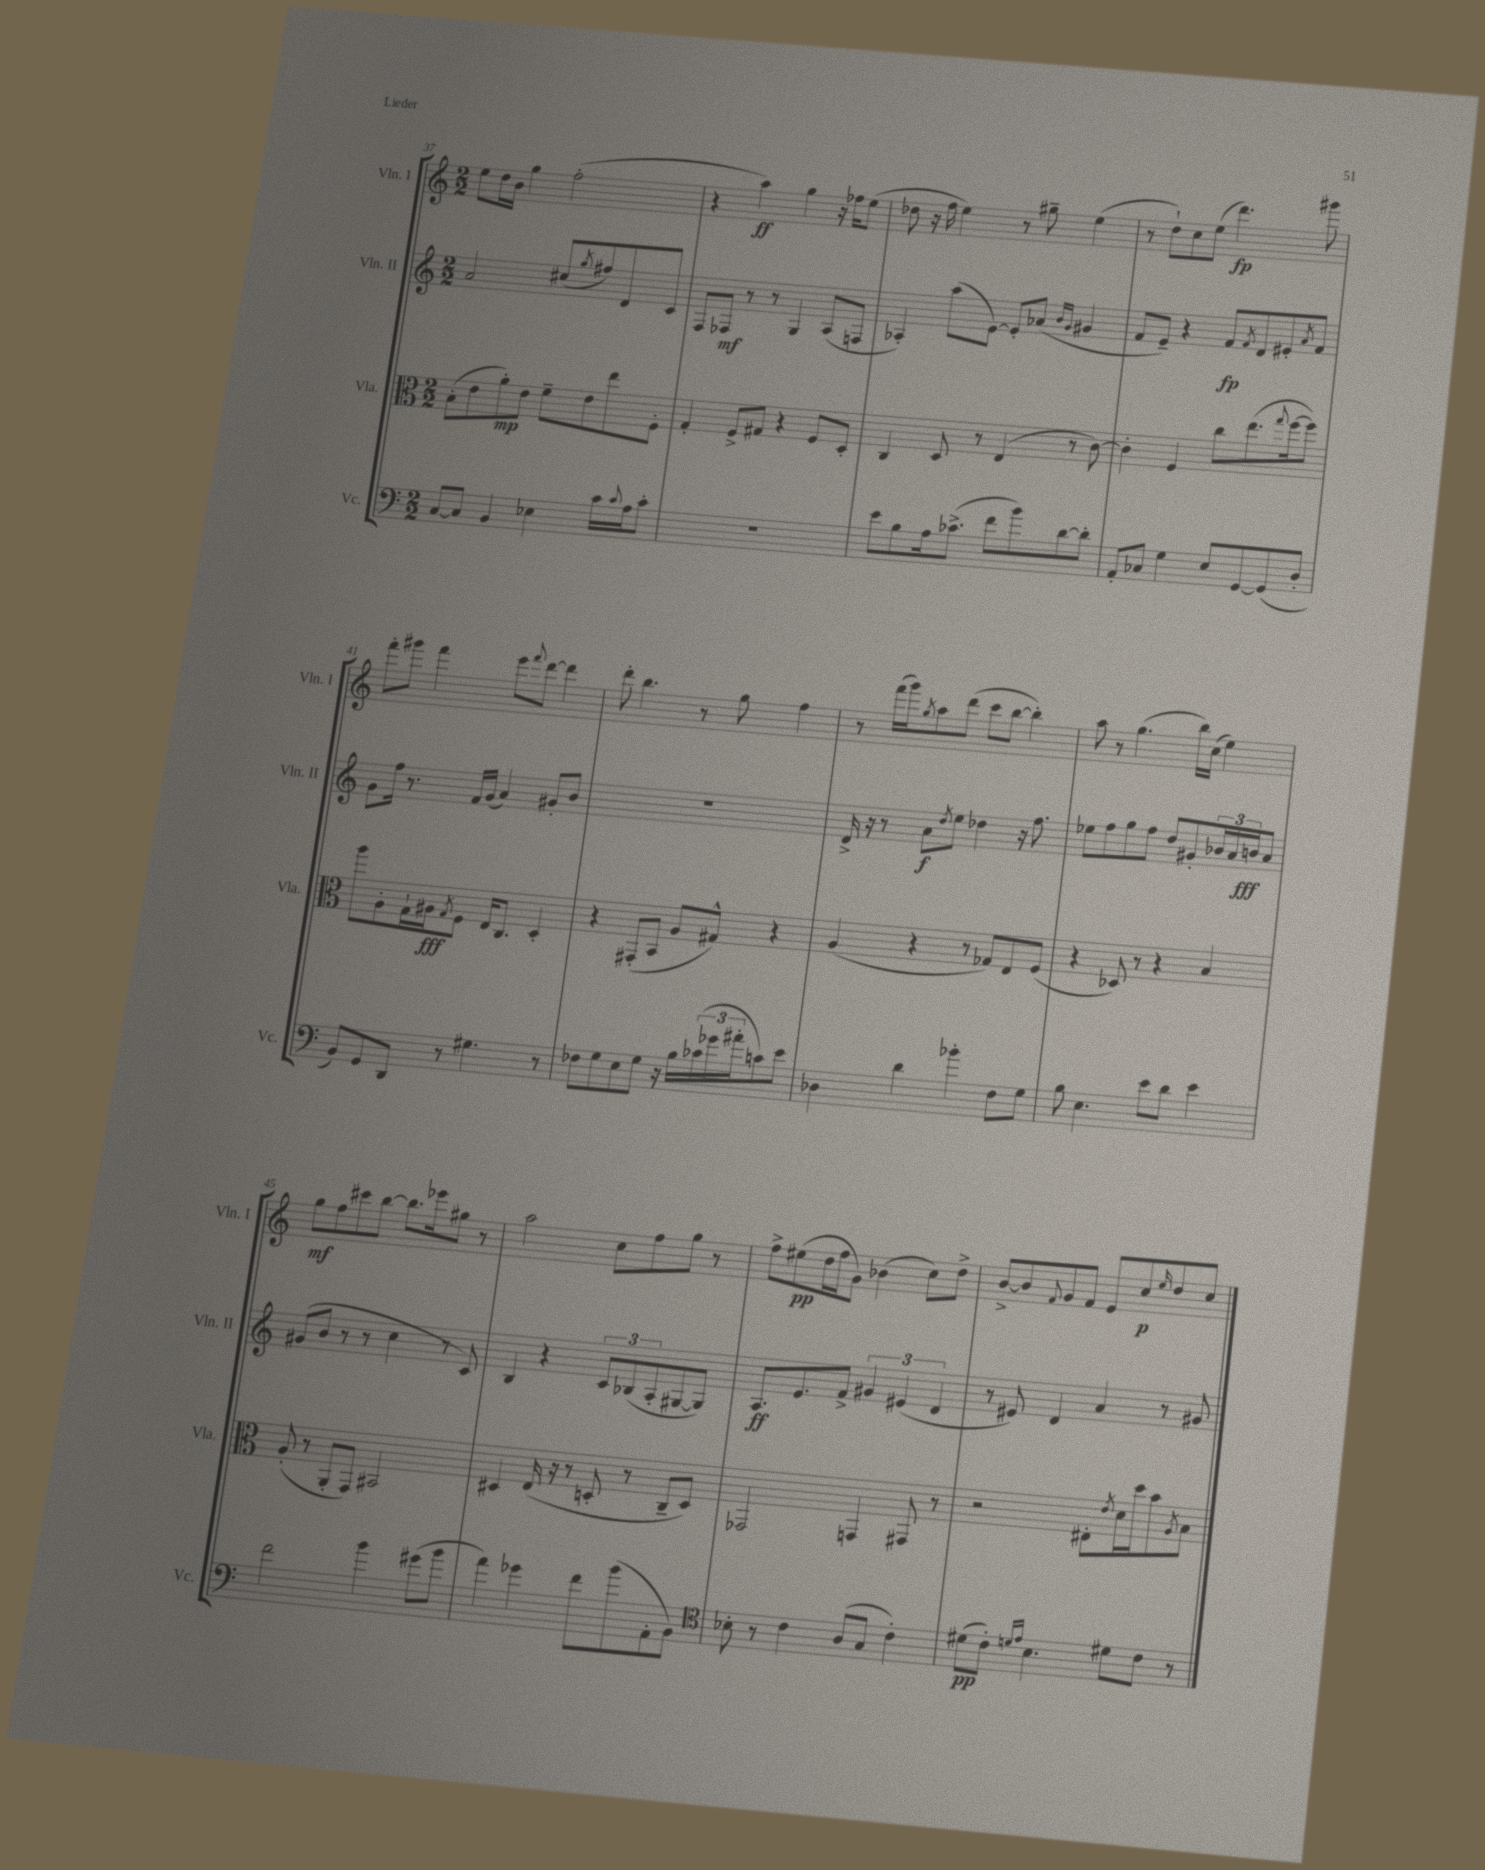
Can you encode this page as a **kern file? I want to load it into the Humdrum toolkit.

**kern	**dynam	**kern	**dynam	**kern	**dynam	**kern	**dynam
*part4	*part4	*part3	*part3	*part2	*part2	*part1	*part1
*staff4	*staff4	*staff3	*staff3	*staff2	*staff2	*staff1	*staff1
*I"Vc.	*	*I"Vla.	*	*I"Vln. II	*	*I"Vln. I	*
*I'Vc.	*	*I'Vla.	*	*I'Vln. II	*	*I'Vln. I	*
*clefF4	*	*clefC3	*	*clefG2	*	*clefG2	*
*k[]	*	*k[]	*	*k[]	*	*k[]	*
*M2/2	*	*M2/2	*	*M2/2	*	*M2/2	*
=37	=37	=37	=37	=37	=37	=37	=37
[8C/L	.	(8B'\L	.	2a/	.	8ee\L	.
8C/J]	.	8e\	.	.	.	16dd\L	.
.	.	.	.	.	.	16b\JJ	.
4BB/	.	8a'\)	mp	.	.	4gg\	.
.	.	8e\J	.	.	.	.	.
4E-X\	.	8f~\L	.	(8cc#X/L	.	(2ff'\	.
.	.	.	.	8qgg/	.	.	.
.	.	8e\	.	8ff#X/)	.	.	.
16c\LL	.	8ee\	.	8d/	.	.	.
8qqc/	.	.	.	.	.	.	.
16A\J	.	.	.	.	.	.	.
8c'\J	.	8F'\J	.	8c/J	.	.	.
=38	=38	=38	=38	=38	=38	=38	=38
1r	.	4G'/	.	8F/L	.	4r	.
.	.	.	.	8F-X/J	mf	.	.
.	.	8F^/L	.	8r	.	4aa\)	ff
.	.	8G#X/J	.	8r	.	.	.
.	.	4r	.	4G/	.	4gg\	.
.	.	8F/L	.	(8A/L	.	16r	.
.	.	.	.	.	.	16ff-X\KL	.
.	.	8D'/J	.	8Fn/J	.	(8ee\J	.
=39	=39	=39	=39	=39	=39	=39	=39
8e\L	.	4C/	.	4A-X'/)	.	8dd-X\	.
8B\	.	.	.	.	.	16r	.
.	.	.	.	.	.	16ff\	.
16A\k	.	8D/	.	(8aa\L	.	4ee\)	.
(8.c-X^\J	.	.	.	.	.	.	.
.	.	8r	.	[8e\J)	.	.	.
8f\L	.	(4E/	.	8e'/L]	.	8r	.
8b\)	.	.	.	(8a-X/J	.	8gg#X~\	.
.	.	.	.	16qqb/LL	.	.	.
.	.	.	.	16qqg/JJ	.	.	.
[8d\	.	8r	.	4g#X/	.	(4ee\	.
8d'\J]	.	[8c\)	.	.	.	.	.
=40	=40	=40	=40	=40	=40	=40	=40
8AA'/L	.	4c'\]	.	8f/L	.	8r	.
8C-X/J	.	.	.	8e~/J)	.	8dd`\L)	.
4G\	.	4F/	.	4r	.	8cc\	.
.	.	.	.	.	.	(8ee\J	.
8E/L	.	8cc\L	.	8f/L	fp	4.ddd\)	fp
.	.	.	.	8qf/	.	.	.
[8GG/	.	(8.ee\	.	8d/	.	.	.
(8GG/]	.	.	.	8e#X'/	.	.	.
.	.	8qqgg/	.	.	.	.	.
.	.	[16ff\k	.	.	.	.	.
.	.	.	.	8qa/	.	.	.
8D'/J	.	8ff\J])	.	8f/J	.	8ggg#X\	.
!!LO:LB:g=z
=41	=41	=41	=41	=41	=41	=41	=41
8BB/L)	.	8aa\L	.	8g\L	.	8fff'\L	.
8GG/	.	8A'\	.	16ff\Jk	.	8ggg#X\J	.
.	.	.	.	8.r	.	.	.
8DD/J	.	16G`\L	.	.	.	4fff\	.
.	.	16A#X\J	fff	.	.	.	.
.	.	8qG/	.	.	.	.	.
8r	.	8F\J	.	16f/LL	.	.	.
.	.	.	.	(16g/JJ	.	.	.
4.G#X\	.	16E/KL	.	4a/)	.	8eee\L	.
.	.	8.C/J	.	.	.	.	.
.	.	.	.	.	.	8qqfff/	.
.	.	.	.	.	.	[8ddd\J	.
.	.	4D'/	.	8g#X'/L	.	4ddd\]	.
8r	.	.	.	8b/J	.	.	.
=42	=42	=42	=42	=42	=42	=42	=42
8F-X\L	.	4r	.	1r	.	8ddd'\	.
8G\	.	.	.	.	.	4.bb\	.
8E\	.	(8GG#X'/L	.	.	.	.	.
8G\J	.	8BB/J	.	.	.	.	.
16r	.	8A/L	.	.	.	8r	.
16B\LL	.	.	.	.	.	.	.
(24c-X\	.	8G#X^^/J)	.	.	.	8gg\	.
24g-X\	.	.	.	.	.	.	.
24a#X'\J	.	.	.	.	.	.	.
8cn\)	.	4r	.	.	.	4ff\	.
8e\J	.	.	.	.	.	.	.
=43	=43	=43	=43	=43	=43	=43	=43
4D-X\	.	(4A/	.	16d^/	.	8r	.
.	.	.	.	16r	.	.	.
.	.	.	.	8r	.	(16fff\LL	.
.	.	.	.	.	.	16ggg\J)	.
.	.	.	.	.	.	8qgg/	.
4d\	.	4r	.	8a\L	f	8aa\	.
.	.	.	.	8qdd/	.	.	.
.	.	.	.	8ee\J	.	(8ddd\J	.
4b-X'\	.	8r	.	4dd-X\	.	8ccc\L	.
.	.	8G-X/L)	.	.	.	[8bb\J	.
8F\L	.	8E/	.	16r	.	4bb'\])	.
.	.	.	.	8.ff\	.	.	.
8G\J	.	(8F/J	.	.	.	.	.
=44	=44	=44	=44	=44	=44	=44	=44
8B\	.	4r	.	8ee-X\L	.	8aa\	.
4.E\	.	.	.	8ff\	.	8r	.
.	.	8D-X/)	.	8gg\	.	(4.gg\	.
.	.	8r	.	8ff\J	.	.	.
8e\L	.	4r	.	8dd/L	.	.	.
8d\J	.	.	.	8g#X'/	.	16bb\LL)	.
.	.	.	.	.	.	(16cc\JJ	.
4e\	.	4B/	.	24b-X/L	.	4ee\)	.
.	.	.	.	24a/	.	.	.
.	.	.	.	24bn/J	fff	.	.
.	.	.	.	8a/J	.	.	.
!!LO:LB:g=z
=45	=45	=45	=45	=45	=45	=45	=45
2f\	.	(8A'/	.	(8g#X/L	.	8gg\L	mf
.	.	8r	.	8b/J	.	8ff\	.
.	.	8AA'/L	.	8r	.	8ccc#X\	.
.	.	8GG/J)	.	8r	.	[8bb\J	.
4b\	.	2BB#X/	.	4cc\	.	8.bb\L]	.
.	.	.	.	.	.	16eee-X\k	.
(8g#X\L	.	.	.	8r	.	8gg#X\J	.
8b\J	.	.	.	8c/)	.	8r	.
=46	=46	=46	=46	=46	=46	=46	=46
4a\)	.	4D#X/	.	4B/	.	2aa\	.
4g-X\	.	(16E/	.	4r	.	.	.
.	.	16r	.	.	.	.	.
.	.	8r	.	.	.	.	.
8f\L	.	8Dn'/	.	12c/L	.	8cc\L	.
.	.	.	.	(12B-X/	.	.	.
(8b\	.	8r	.	.	.	8ff\	.
.	.	.	.	12A'/	.	.	.
8AA'\	.	8C~/L	.	[8G#X/	.	8gg\J	.
8BB\J)	.	8D/J)	.	8G#/J])	.	8r	.
=47	=47	=47	=47	=47	=47	=47	=47
*clefC4	*	*	*	*	*	*	*
8B-X'\	.	2GG-X/	.	8.A/L	ff	8ff^\L	.
8r	.	.	.	.	.	(8ee#X\	pp
.	.	.	.	8.e/	.	.	.
4c\	.	.	.	.	.	16dd\L	.
.	.	.	.	.	.	16ff\J	.
.	.	.	.	8f^/J	.	8g\J)	.
(8A/L	.	4GGn/	.	6g#X/	.	(4b-X\	.
8G/J	.	.	.	.	.	.	.
.	.	.	.	(6e#X/	.	.	.
4c'\)	.	8GG#X/	.	.	.	8cc\L)	.
.	.	.	.	6d/	.	.	.
.	.	8r	.	.	.	8dd^\J	.
=48	=48	=48	=48	=48	=48	=48	=48
(8d#X\L	pp	2r	.	8r	.	[8b^/L	.
8c'\J)	.	.	.	8e#X/)	.	8b/]	.
16qqdn/LL	.	.	.	.	.	.	.
16qqe/JJ	.	.	.	.	.	8qqf/	.
4.B\	.	.	.	4d/	.	8g/	.
.	.	.	.	.	.	8f/J	.
.	.	8E#X'\L	.	4a/	.	8e/L	.
.	.	8qe/	.	.	.	.	.
8d#X\L	.	16d\L	.	.	.	8cc/	p
.	.	16dd\J	.	.	.	.	.
.	.	.	.	.	.	16qqee/	.
8c\J	.	8b\	.	8r	.	8dd/	.
.	.	8qA/	.	.	.	.	.
8r	.	8B\J	.	8g#X/	.	8cc/J	.
==	==	==	==	==	==	==	==
*-	*-	*-	*-	*-	*-	*-	*-
